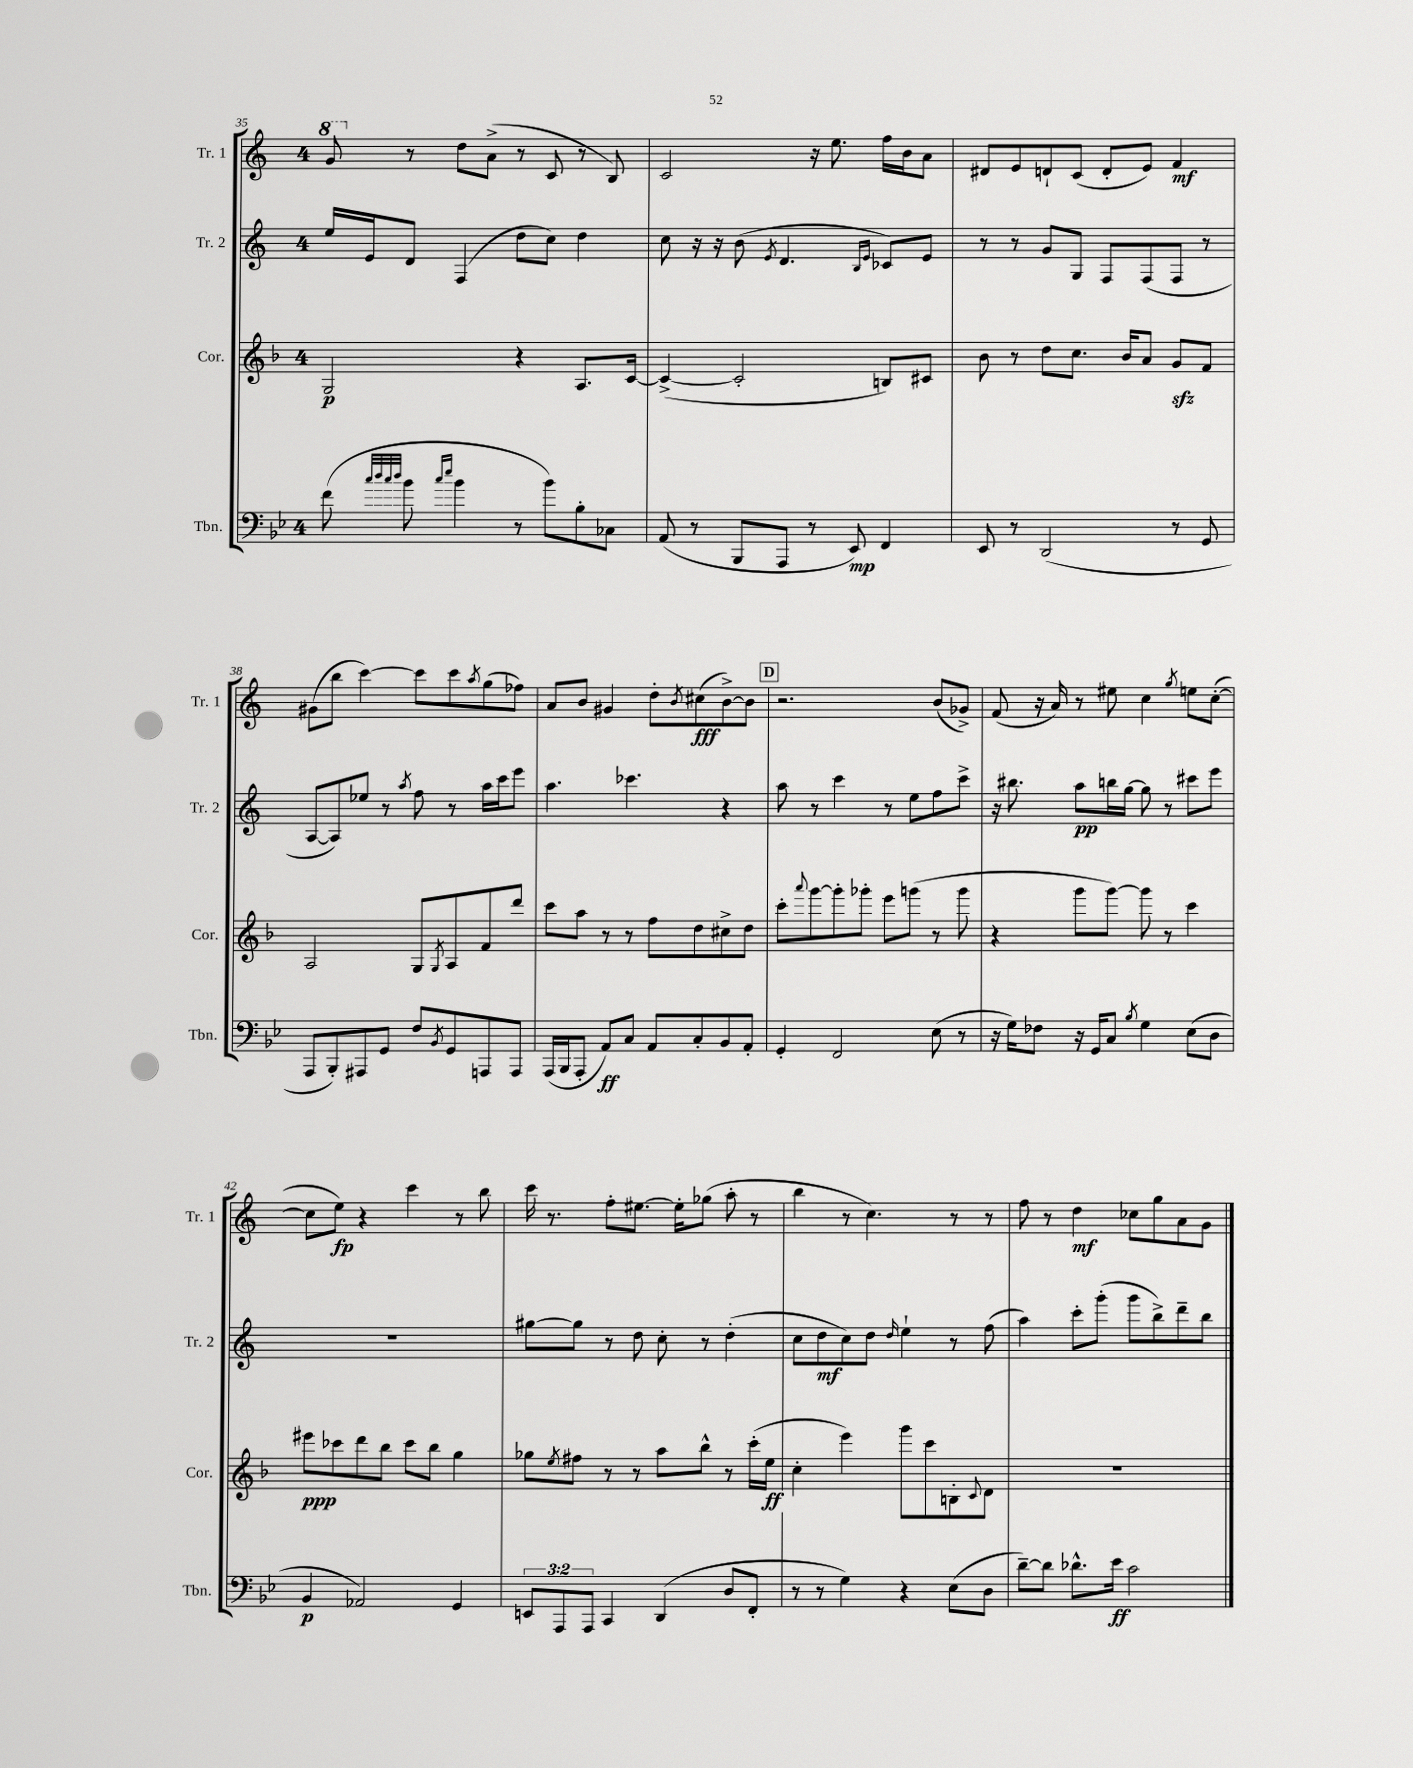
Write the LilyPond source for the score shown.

<<
\new StaffGroup <<
\new Staff = "s0" \with { instrumentName = "Tr. 1" shortInstrumentName = "Tr. 1" } {
    \clef treble \key c \major \once \override Staff.TimeSignature.style = #'single-digit \time 4/4
    \ottava #1 g''8 \ottava #0 r8 d''8 a'8->( r8 c'8 r8 b8) |
    c'2 r16 e''8. f''16 b'16 a'8 |
    dis'8 e'8 d'8-! c'8( d'8-. e'8) f'4\mf |
    gis'8( b''8 c'''4~) c'''8 c'''8 \acciaccatura { a''8 } g''8( fes''8) |
    a'8 b'8 gis'4 d''8-. \acciaccatura { b'8 } cis''8\fff( b'8~->) b'8 |
    \mark \markup { \box "D" } r2. b'8( ges'8->) |
    f'8( r16 a'16) r8 eis''8 c''4 \acciaccatura { g''8 } e''8 c''8~-.( |
    c''8 e''8\fp) r4 c'''4 r8 b''8 |
    c'''16 r8. f''8-. eis''8.~ eis''16-. ges''8( a''8-. r8 |
    b''4 r8 c''4.) r8 r8 |
    f''8 r8 d''4\mf ces''8 g''8 a'8 g'8 \bar "|." |
}
\new Staff = "s1" \with { instrumentName = "Tr. 2" shortInstrumentName = "Tr. 2" } {
    \clef treble \key c \major \once \override Staff.TimeSignature.style = #'single-digit \time 4/4
    e''16 e'16 d'8 f4( d''8 c''8) d''4 |
    c''8 r16 r16 b'8( \acciaccatura { e'8 } d'4. \grace { b16 e'16 } ces'8) e'8 |
    r8 r8 g'8 g8 f8 f8( f8 r8 |
    a8~ a8) ees''8 r8 \acciaccatura { a''8 } f''8 r8 a''16 c'''16 e'''8 |
    a''4. ces'''4. r4 |
    \mark \markup { \box "D" } a''8 r8 c'''4 r8 e''8 f''8 c'''8-> |
    r16 bis''8. a''8\pp b''16 g''16~ g''8 r8 cis'''8 e'''8 |
    R1 |
    gis''8~ gis''8 r8 d''8 c''8-. r8 d''4-.( |
    c''8 d''8\mf c''8) d''8 \grace { d''16 } e''4-! r8 f''8( |
    a''4) c'''8-. g'''8-.( g'''8 b''8->) d'''8-- b''8 \bar "|." |
}
\new Staff = "s2" \with { instrumentName = "Cor." shortInstrumentName = "Cor." } {
    \clef treble \key f \major \once \override Staff.TimeSignature.style = #'single-digit \time 4/4
    g2\p r4 a8. c'16~ |
    c'4~->( c'2-. b8) cis'8 |
    bes'8 r8 d''8 c''8. bes'16 a'8 g'8\sfz f'8 |
    a2 g8 \acciaccatura { g8 } a8 f'8 d'''8 |
    c'''8 a''8 r8 r8 f''8 d''8 cis''8-> d''8 |
    \mark \markup { \box "D" } c'''8-. \appoggiatura { a'''8 } g'''8~ g'''8-. ges'''8-. e'''8 g'''8( r8 g'''8 |
    r4 g'''8 g'''8~) g'''8 r8 c'''4 |
    eis'''8\ppp ces'''8 d'''8 bes''8 ces'''8 bes''8 g''4 |
    ges''8 \acciaccatura { e''8 } fis''8 r8 r8 a''8 bes''8-^ r8 c'''16-.( e''16\ff |
    c''4-. e'''4) g'''8 c'''8 b8-. \appoggiatura { c'8 } d'8 |
    R1 \bar "|." |
}
\new Staff = "s3" \with { instrumentName = "Tbn." shortInstrumentName = "Tbn." } {
    \clef bass \key bes \major \once \override Staff.TimeSignature.style = #'single-digit \time 4/4 \override Staff.TupletNumber.text = #tuplet-number::calc-fraction-text
    f'8( \grace { c''32 d''32 c''32 d''32 } bes'8 \grace { c''16 ees''16 } bes'4 r8 bes'8) bes8-. ces8 |
    a,8( r8 bes,,8 a,,8 r8 ees,8\mp) f,4 |
    ees,8 r8 d,2( r8 g,8 |
    a,,8 bes,,8-.) ais,,8 g,8 f8 \acciaccatura { bes,8 } g,8 a,,8 a,,8 |
    a,,16( bes,,16 a,,8-. a,8\ff) c8 a,8 c8-. bes,8 a,8-. |
    \mark \markup { \box "D" } g,4-. f,2 ees8( r8 |
    r16 g16) fes8 r16 g,16 c8 \acciaccatura { bes8 } g4 ees8( d8 |
    bes,4\p aes,2) g,4 |
    \tuplet 3/2 { e,8 a,,8 a,,8 } c,4 d,4( d8 f,8-. |
    r8 r8 g4) r4 ees8( d8 |
    d'8~--) d'8 des'8.-^ ees'16\ff c'2 \bar "|." |
}
>>
>>
\layout { \context { \Score currentBarNumber = #35 } }
